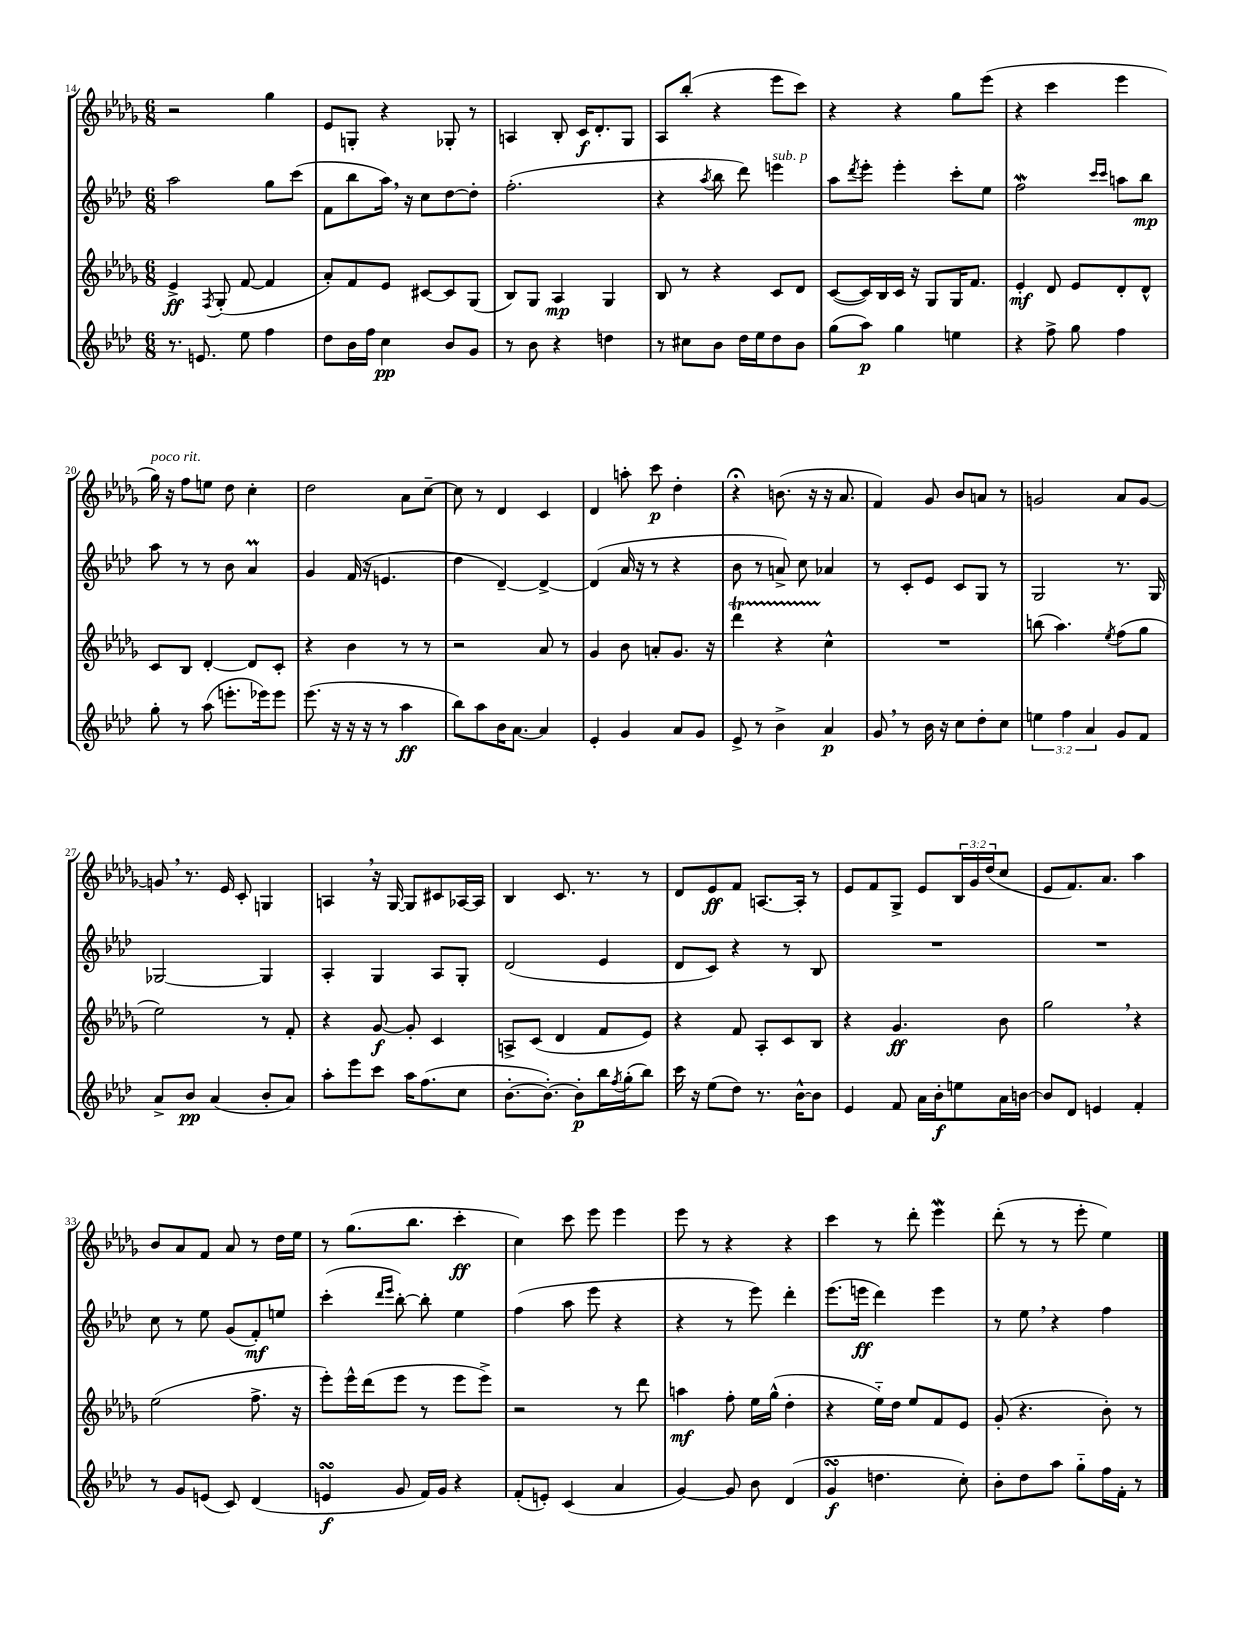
<<
\new StaffGroup <<
\new Staff = "s0" {
    \clef treble \key des \major \numericTimeSignature \time 6/8 \override Staff.TupletNumber.text = #tuplet-number::calc-fraction-text
    r2 ges''4 |
    ees'8 g8-. r4 ges8-. r8 |
    a4 bes8-. c'16\f des'8.-. ges8 |
    aes8 bes''8-.( r4 ees'''8 c'''8) |
    r4 r4 ges''8 ees'''8( |
    r4 c'''4 ees'''4 |
    ges''16^\markup { \italic "poco rit." }) r16 f''8 e''8 des''8 c''4-. |
    des''2 aes'8 c''8~-- |
    c''8 r8 des'4 c'4 |
    des'4 a''8-. c'''8\p des''4-. |
    r4\fermata b'8.( r16 r16 aes'8. |
    f'4) ges'8 bes'8 a'8 r8 |
    g'2 aes'8 g'8~ |
    g'8 \breathe r8. ees'16 c'8-. g4 |
    a4 \breathe r16 ges16~ ges8 cis'8 aes16~ aes16 |
    bes4 c'8. r8. r8 |
    des'8 ees'8\ff f'8 a8.~ a16-. r8 |
    ees'8 f'8 ges8-> ees'8 \tuplet 3/2 { bes16 ges'16 des''16( } c''8 |
    ees'8 f'8.) aes'8. aes''4 |
    bes'8 aes'8 f'8 aes'8 r8 des''16 ees''16 |
    r8 ges''8.( bes''8. c'''4-.\ff |
    c''4) c'''8 ees'''8 ees'''4 |
    ees'''8 r8 r4 r4 |
    c'''4 r8 des'''8-. ees'''4\mordent |
    des'''8-.( r8 r8 ees'''8-. ees''4) \bar "|." |
}
\new Staff = "s1" {
    \clef treble \key aes \major \numericTimeSignature \time 6/8
    aes''2 g''8 c'''8( |
    f'8 bes''8 aes''16) \breathe r16 c''8 des''8~ des''8-. |
    f''2.-.( |
    r4 \acciaccatura { aes''8 } bes''8 des'''8) e'''4^\markup { \italic "sub. p" } |
    aes''8 \acciaccatura { des'''8 } ees'''8-. ees'''4-. c'''8-. ees''8 |
    f''2\mordent \grace { c'''16 c'''16 } a''8 bes''8\mp |
    aes''8 r8 r8 bes'8 aes'4\prall |
    g'4 f'16( r16 e'4. |
    des''4 des'4~--) des'4~-> |
    des'4( aes'16 r16 r8 r4 |
    bes'8 r8 a'8->) c''8 aes'4 |
    r8 c'8-. ees'8 c'8 g8 r8 |
    g2 r8. g16 |
    ges2~ ges4 |
    aes4-. g4 aes8 g8-. |
    des'2( ees'4 |
    des'8 c'8) r4 r8 bes8 |
    R2. |
    R2. |
    c''8 r8 ees''8 g'8( f'8-.\mf) e''8 |
    c'''4-.( \grace { des'''16 ees'''16 } bes''8~-.) bes''8-. ees''4 |
    f''4( aes''8 ees'''8 r4 |
    r4 r8 ees'''8) des'''4-. |
    ees'''8.( e'''16\ff des'''4) e'''4 |
    r8 ees''8 \breathe r4 f''4 \bar "|." |
}
\new Staff = "s2" {
    \clef treble \key des \major \numericTimeSignature \time 6/8
    ees'4->\ff \acciaccatura { f8 } ges8-.( f'8~ f'4 |
    aes'8-.) f'8 ees'8 cis'8~ cis'8 ges8( |
    bes8) ges8 aes4\mp ges4 |
    bes8 r8 r4 c'8 des'8 |
    c'8~( c'16) bes16 c'16 r16 ges8 ges16 f'8. |
    ees'4-.\mf des'8 ees'8 des'8-. des'8-^ |
    c'8 bes8 des'4~-. des'8 c'8-. |
    r4 bes'4 r8 r8 |
    r2 aes'8 r8 |
    ges'4 bes'8 a'8-. ges'8. r16 |
    des'''4\startTrillSpan r4 c''4-^\stopTrillSpan |
    R2. |
    b''8( aes''4.) \acciaccatura { ees''8 } f''8( ges''8 |
    ees''2) r8 f'8-. |
    r4 ges'8~\f ges'8-. c'4 |
    a8-> c'8( des'4 f'8 ees'8) |
    r4 f'8 aes8-. c'8 bes8 |
    r4 ges'4.\ff bes'8 |
    ges''2 \breathe r4 |
    ees''2( f''8.-> r16 |
    ees'''8-.) ees'''16-^ des'''16( ees'''8 r8 ees'''8 ees'''8->) |
    r2 r8 des'''8 |
    a''4\mf f''8-. ees''16 ges''16-^( des''4-. |
    r4 ees''16-_) des''16 ees''8 f'8 ees'8 |
    ges'8-.( r4. bes'8-.) r8 \bar "|." |
}
\new Staff = "s3" {
    \clef treble \key aes \major \numericTimeSignature \time 6/8 \override Staff.TupletNumber.text = #tuplet-number::calc-fraction-text
    r8. e'8. ees''8 f''4 |
    des''8 bes'16 f''16 c''4\pp bes'8 g'8 |
    r8 bes'8 r4 d''4 |
    r8 cis''8 bes'8 des''16 ees''16 des''8 bes'8 |
    g''8( aes''8\p) g''4 e''4 |
    r4 f''8-> g''8 f''4 |
    g''8-. r8 aes''8( e'''8.-. ees'''16) ees'''8 |
    ees'''8.( r16 r16 r16 r8 aes''4\ff |
    bes''8) aes''8 bes'16 aes'8.~ aes'4 |
    ees'4-. g'4 aes'8 g'8 |
    ees'8-> r8 bes'4-> aes'4\p |
    g'8 \breathe r8 bes'16 r16 c''8 des''8-. c''8 |
    \tuplet 3/2 { e''4 f''4 aes'4 } g'8 f'8 |
    aes'8-> bes'8\pp aes'4( bes'8-. aes'8) |
    aes''8-. ees'''8 c'''8 aes''16 f''8.( c''8 |
    bes'8.~-. bes'8.~-.) bes'8-.\p bes''16 \acciaccatura { f''8 } g''16-.( bes''8) |
    c'''16 r16 ees''8( des''8) r8. bes'16~-^ bes'8 |
    ees'4 f'8 aes'16 bes'16-.\f e''8 aes'16 b'16~ |
    b'8 des'8 e'4 f'4-. |
    r8 g'8 e'8( c'8) des'4( |
    e'4\turn\f g'8 f'16) g'16 r4 |
    f'8-.( e'8-.) c'4( aes'4 |
    g'4~) g'8 bes'8 des'4( |
    g'4\turn\f d''4. c''8-.) |
    bes'8-. des''8 aes''8 g''8-_ f''16 f'16-. r8 \bar "|." |
}
>>
>>
\layout { \context { \Score currentBarNumber = #14 } }
